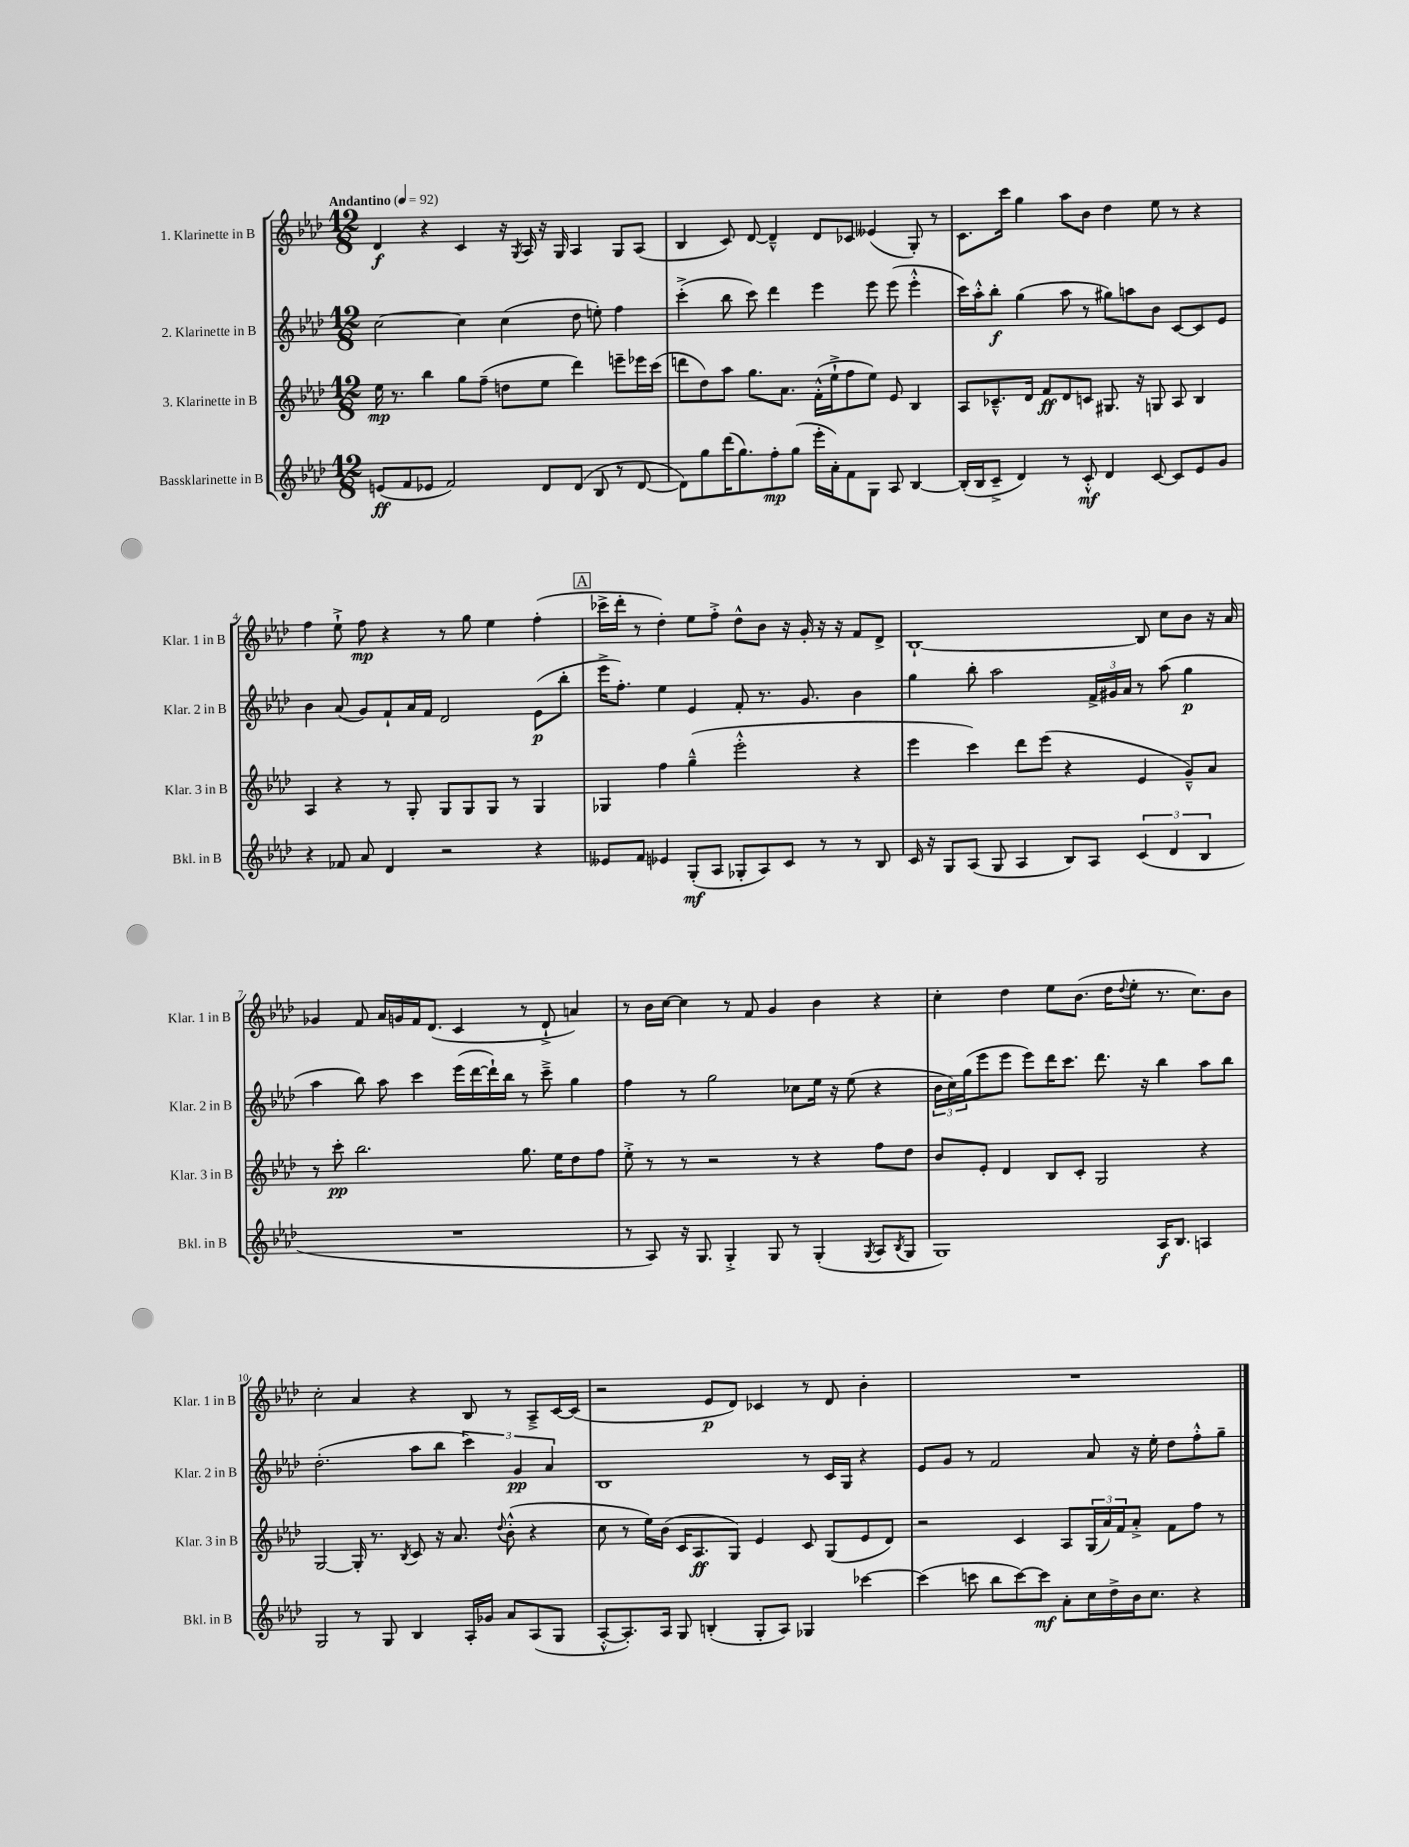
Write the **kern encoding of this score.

**kern	**dynam	**kern	**dynam	**kern	**dynam	**kern	**dynam
*part4	*part4	*part3	*part3	*part2	*part2	*part1	*part1
*staff4	*staff4	*staff3	*staff3	*staff2	*staff2	*staff1	*staff1
*I"Bassklarinette in B	*	*I"3. Klarinette in B	*	*I"2. Klarinette in B	*	*I"1. Klarinette in B	*
*I'Bkl. in B	*	*I'Klar. 3 in B	*	*I'Klar. 2 in B	*	*I'Klar. 1 in B	*
*clefG2	*	*clefG2	*	*clefG2	*	*clefG2	*
*k[b-e-a-d-]	*	*k[b-e-a-d-]	*	*k[b-e-a-d-]	*	*k[b-e-a-d-]	*
*M12/8	*	*M12/8	*	*M12/8	*	*M12/8	*
*MM92	*	*MM92	*	*MM92	*	*MM92	*
=1	=1	=1	=1	=1	=1	=1	=1
!	!	!	!	!	!	!LO:TX:a:B:t=Andantino	!
(8en/L	ff	16ee-\	mp	[2cc\	.	4d-/	f
.	.	8.r	.	.	.	.	.
8f/	.	.	.	.	.	.	.
8e-X/J	.	4bb-\	.	.	.	4r	.
2f/)	.	.	.	.	.	.	.
.	.	8gg\L	.	4cc\]	.	4c/	.
.	.	(8ff~\J	.	.	.	.	.
.	.	8ddn\L	.	(4cc\	.	16r	.
.	.	.	.	.	.	8qG/	.
.	.	.	.	.	.	16A-/	.
8d-/L	.	8ee-\J	.	.	.	16r	.
.	.	.	.	.	.	16G/	.
(8d-/J	.	4ddd-\)	.	8dd-\	.	4A-/	.
8B-/	.	.	.	8een'\)	.	.	.
8r	.	8eeen~\L	.	4ff\	.	8G/L	.
[8d-/	.	16eee-X\L	.	.	.	(8A-/J	.
.	.	(16ccc\JJ	.	.	.	.	.
=2	=2	=2	=2	=2	=2	=2	=2
8d-\L])	.	8dddn\L	.	(4ccc'^\	.	4B-/	.
8gg\	.	8dd-\)	.	.	.	.	.
(16ddd-\K	.	8aa-\J	.	8bb-\	.	8c/)	.
8.gg\)	.	.	.	.	.	.	.
.	.	8.gg\L	.	8ccc\)	.	[8d-/	.
8ff'\	mp	.	.	4ddd-\	.	4d-~^^/]	.
.	.	8.a-\J	.	.	.	.	.
(8gg\J	.	.	.	.	.	.	.
16eee-'\LL	.	(16f'^^\LL	.	4eee-\	.	8d-/L	.
16a-'\J)	.	16ee-`^\J	.	.	.	.	.
8f\	.	8ff\	.	.	.	8c-X/J	.
8G\J	.	8ee-\J)	.	8eee-\	.	(4e--X/	.
8A-/	.	8e-/	.	(8eee-\	.	.	.
[4B-/	.	4B-/	.	4eee-'^^\	.	8G'/)	.
.	.	.	.	.	.	8r	.
=3	=3	=3	=3	=3	=3	=3	=3
(16B-'/LL]	.	8A-/L	.	16ccc\LL)	.	8.c\L	.
16B-/J	.	.	.	16aa-'^^\J	.	.	.
8c~^/J	.	8.c-X~^^/	.	8bb-'\J	f	.	.
.	.	.	.	.	.	16ccc\Jk	.
4d-/)	.	.	.	(4gg\	.	4gg\	.
.	.	16d-/Jk	.	.	.	.	.
.	.	8f/L	ff	.	.	.	.
8r	.	8d-/	.	8aa-\	.	8aa-\L	.
8c'^^/	mf	8cn/J	.	8r	.	8b-\J	.
4d-/	.	8.G#X/	.	8gg#X\L)	.	4dd-\	.
.	.	.	.	8aan\	.	.	.
.	.	16r	.	.	.	.	.
[8c/	.	8Gn/	.	8b-\J	.	8ee-\	.
8c/L]	.	8A-/	.	[8c/L	.	8r	.
8e-/	.	4B-/	.	8c/]	.	4r	.
8g/J	.	.	.	8e-/J	.	.	.
!!LO:LB:g=z
=4	=4	=4	=4	=4	=4	=4	=4
4r	.	4A-/	.	4b-\	.	4ff\	.
8f-X/	.	4r	.	(8a-/	.	8ee-`^\	.
8a-/	.	.	.	8g/L)	.	8ff\	mp
4d-/	.	8r	.	8f`/	.	4r	.
.	.	8G'/	.	16a-/L	.	.	.
.	.	.	.	16f/JJ	.	.	.
2r	.	8G/L	.	2d-/	.	8r	.
.	.	8G/	.	.	.	8gg\	.
.	.	8G/J	.	.	.	4ee-\	.
.	.	8r	.	.	.	.	.
4r	.	4G/	.	(8e-\L	p	(4ff'\	.
.	.	.	.	8bb-'\J	.	.	.
!!LO:REH:place=s1:t=A
=5	=5	=5	=5	=5	=5	=5	=5
8e--X/L	.	4G-X/	.	16eee-^\KL	.	16ccc-X^\LL	.
.	.	.	.	8.ff'\J)	.	16ddd-'\JJ	.
8f/J	.	.	.	.	.	8r	.
4e-X/	.	4ff\	.	4ee-\	.	4dd-'\)	.
(8G'/L	mf	(4gg~^^\	.	4e-/	.	8ee-\L	.
8A-/J	.	.	.	.	.	8ff'^\J	.
8G-X'/L	.	2eee-'^^\	.	8f'/	.	8dd-^^\L	.
8A-/)	.	.	.	8.r	.	8b-\J	.
8c/J	.	.	.	.	.	16r	.
.	.	.	.	8.g/	.	16g'/	.
8r	.	.	.	.	.	16r	.
.	.	.	.	.	.	16r	.
8r	.	4r	.	4b-\	.	8f/L	.
8B-/	.	.	.	.	.	8d-^/J	.
=6	=6	=6	=6	=6	=6	=6	=6
16c/	.	4eee-\	.	4gg\	.	[1B-`	.
16r	.	.	.	.	.	.	.
8G/L	.	.	.	.	.	.	.
(8A-/J	.	4ccc\)	.	8bb-'\	.	.	.
8G/	.	.	.	2aa-\	.	.	.
4A-/	.	8ddd-\L	.	.	.	.	.
.	.	(8eee-\J	.	.	.	.	.
8B-/L)	.	4r	.	.	.	.	.
8A-/J	.	.	.	24f^/LL	.	.	.
.	.	.	.	24g#X/	.	.	.
.	.	.	.	24a-/JJ	.	.	.
(6c/	.	4e-/	.	8r	.	8B-/]	.
.	.	.	.	(8aa-\	.	8cc\L	.
6d-/	.	.	.	.	.	.	.
.	.	8g~^^/L)	.	4gg\	p	8b-\J	.
6B-/	.	.	.	.	.	.	.
.	.	8a-/J	.	.	.	16r	.
.	.	.	.	.	.	16a-/	.
!!LO:LB:g=z
=7	=7	=7	=7	=7	=7	=7	=7
1.r	.	8r	.	4aa-\	.	4g-X/	.
.	.	8ccc'\	pp	.	.	.	.
.	.	2.bb-\	.	8bb-\)	.	8f/	.
.	.	.	.	8aa-\	.	16a-/LL	.
.	.	.	.	.	.	16gn/	.
.	.	.	.	4ccc\	.	16f/J	.
.	.	.	.	.	.	(8.d-/J	.
.	.	.	.	(16eee-\LL	.	4c/	.
.	.	.	.	[16ddd-\	.	.	.
.	.	.	.	16ddd-`\])	.	.	.
.	.	.	.	16bb-\JJ	.	.	.
.	.	8.gg\	.	8r	.	8r	.
.	.	.	.	8ccc~^\	.	8d-`^/	.
.	.	16ee-\KL	.	.	.	.	.
.	.	8dd-\	.	4gg\	.	4an/)	.
.	.	8ff\J	.	.	.	.	.
=8	=8	=8	=8	=8	=8	=8	=8
8r	.	8ee-'^\	.	4ff\	.	8r	.
8A-/)	.	8r	.	.	.	16b-\LL	.
.	.	.	.	.	.	[16cc\JJ	.
16r	.	8r	.	8r	.	4cc\]	.
8.G/	.	.	.	.	.	.	.
.	.	2r	.	2gg\	.	.	.
4G'^/	.	.	.	.	.	8r	.
.	.	.	.	.	.	8f/	.
8G/	.	.	.	.	.	4g/	.
8r	.	8r	.	8cc-X\L	.	.	.
(4G'/	.	4r	.	16ee-\Jk	.	4b-\	.
.	.	.	.	16r	.	.	.
.	.	.	.	(8ee-\	.	.	.
8qG/	.	.	.	.	.	.	.
8A-/L	.	8ff\L	.	4r	.	4r	.
8qB-/	.	.	.	.	.	.	.
8G/J	.	8dd-\J	.	.	.	.	.
=9	=9	=9	=9	=9	=9	=9	=9
1G)	.	8b-/L	.	24b-\LL	.	4cc'\	.
.	.	.	.	24cc\)	.	.	.
.	.	.	.	(24gg\J	.	.	.
.	.	8e-'/J	.	8eee-\	.	.	.
.	.	4d-/	.	8eee-\J	.	4dd-\	.
.	.	.	.	8eee-\L)	.	.	.
.	.	8B-/L	.	16ddd-\K	.	8ee-\L	.
.	.	.	.	8.ccc\J	.	.	.
.	.	8c'/J	.	.	.	(8.b-\J	.
.	.	2G/	.	8.ddd-\	.	.	.
.	.	.	.	.	.	16dd-\KL	.
.	.	.	.	.	.	8qqdd-/	.
.	.	.	.	.	.	8ee-'\J	.
.	.	.	.	16r	.	.	.
16A-/KL	f	.	.	4bb-\	.	8.r	.
8.B-/J	.	.	.	.	.	.	.
.	.	.	.	.	.	8.cc\L)	.
4An/	.	4r	.	8aa-\L	.	.	.
.	.	.	.	8bb-\J	.	8b-\J	.
!!LO:LB:g=z
=10	=10	=10	=10	=10	=10	=10	=10
2G/	.	[2G/	.	(2.dd-'\	.	2cc'\	.
8r	.	16G'/]	.	.	.	4a-/	.
.	.	8.r	.	.	.	.	.
8G/	.	.	.	.	.	.	.
.	.	8qB-/	.	.	.	.	.
4B-/	.	8c/	.	8aa-\L	.	4r	.
.	.	16r	.	8bb-\J	.	.	.
.	.	8.a-/	.	.	.	.	.
16A-'/LL	.	.	.	6ccc\)	.	8B-/	.
16g-X/JJ	.	.	.	.	.	.	.
.	.	8qqdd-/	.	.	.	.	.
8a-/L	.	(8b-'^^\	.	.	.	8r	.
.	.	.	.	6g/	pp	.	.
(8A-/	.	4r	.	.	.	8A-~^/L	.
.	.	.	.	6a-/	.	.	.
8G/J	.	.	.	.	.	[16c/L	.
.	.	.	.	.	.	(16c/JJ]	.
=11	=11	=11	=11	=11	=11	=11	=11
[8A-'^^/L	.	8cc\	.	1B-	.	2r	.
8.A-'/])	.	8r	.	.	.	.	.
.	.	16ee-\LL)	.	.	.	.	.
16A-/Jk	.	(16b-\JJ	.	.	.	.	.
8G/	.	16c/KL	.	.	.	.	.
.	.	8.A-/	ff	.	.	.	.
(4Bn'/	.	.	.	.	.	8e-/L	p
.	.	8G/J)	.	.	.	8d-/J)	.
8G'/L	.	4e-/	.	.	.	4c-X/	.
8A-/J)	.	.	.	.	.	.	.
4G-X/	.	8c/	.	8r	.	8r	.
.	.	(8G/L	.	16c/LL	.	8d-/	.
.	.	.	.	16G/JJ	.	.	.
[4ccc-X\	.	8e-/	.	4r	.	4b-'\	.
.	.	8d-/J)	.	.	.	.	.
=12	=12	=12	=12	=12	=12	=12	=12
(4ccc-\]	.	2r	.	8e-/L	.	1.r	.
.	.	.	.	8g/J	.	.	.
8cccn\	.	.	.	8r	.	.	.
8bb-\L	.	.	.	2f/	.	.	.
[8ccc\)	.	4c/	.	.	.	.	.
8ccc\J]	mf	.	.	.	.	.	.
8a-'\L	.	8A-/L	.	.	.	.	.
16cc\L	.	(24G/L	.	8a-/	.	.	.
.	.	24a-/)	.	.	.	.	.
16dd-^\	.	.	.	.	.	.	.
.	.	24f/J	.	.	.	.	.
16b-\J	.	8a-'^/J	.	16r	.	.	.
8.cc\J	.	.	.	16ee-'\	.	.	.
.	.	8f\L	.	8dd-\L	.	.	.
4r	.	8ff\J	.	8ff'^^\	.	.	.
.	.	8r	.	8gg~\J	.	.	.
==	==	==	==	==	==	==	==
*-	*-	*-	*-	*-	*-	*-	*-
